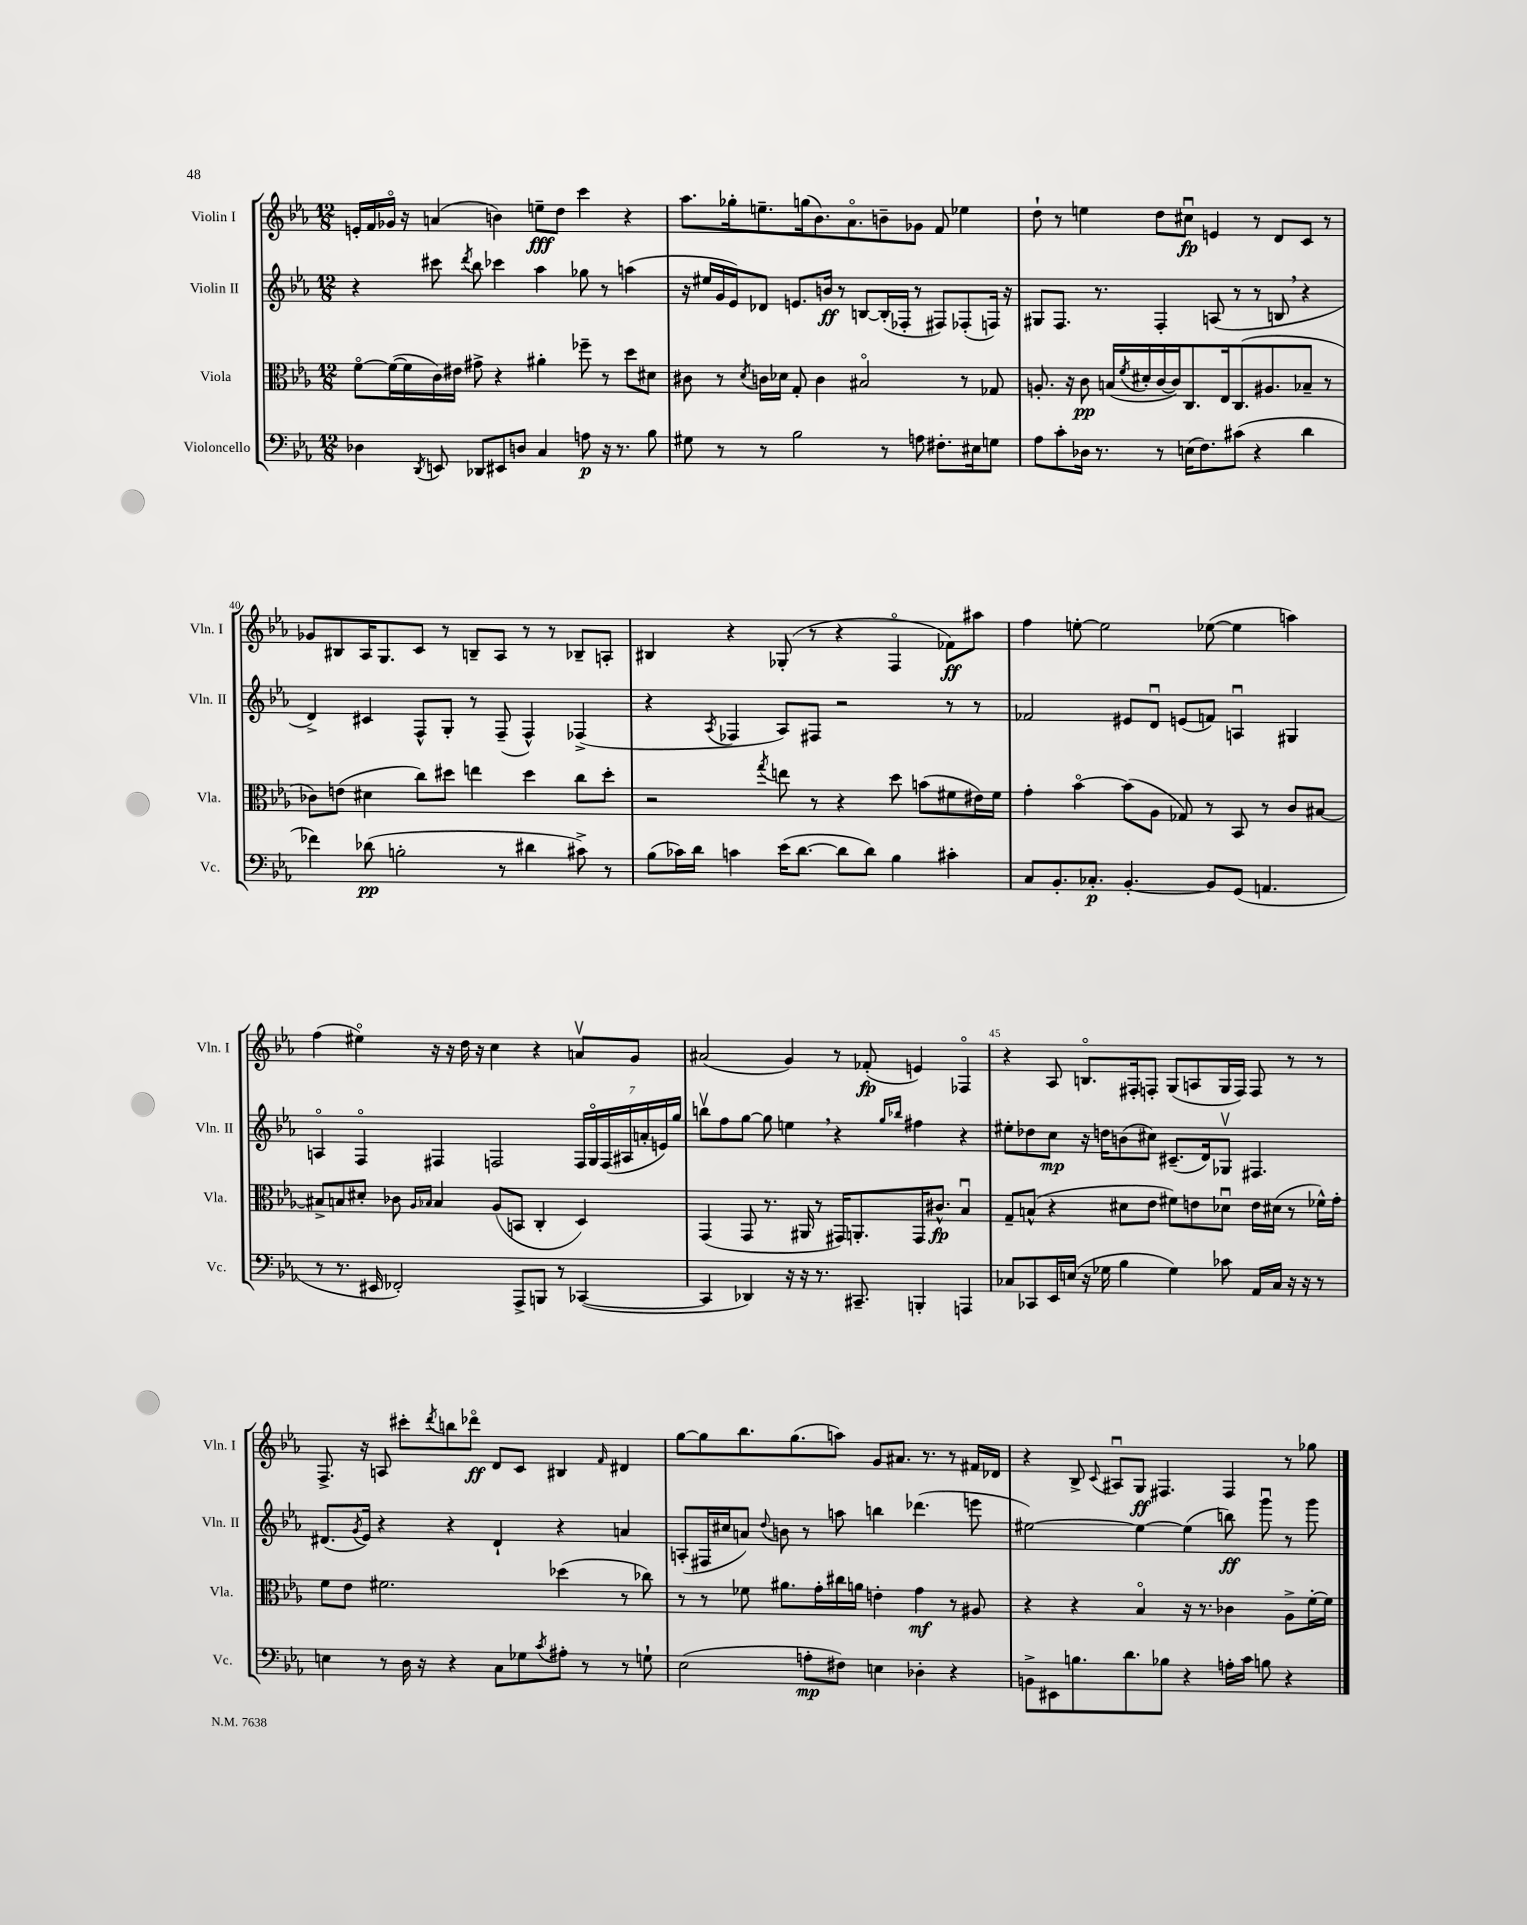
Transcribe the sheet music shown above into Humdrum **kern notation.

**kern	**kern	**kern	**kern
*staff4	*staff3	*staff2	*staff1
*clefF4	*clefC3	*clefG2	*clefG2
*k[b-e-a-]	*k[b-e-a-]	*k[b-e-a-]	*k[b-e-a-]
*M12/8	*M12/8	*M12/8	*M12/8
4D-	[8fo	4r	16e'
.	.	.	16f
.	(16f_	.	16g-o
.	16f]	.	16r
8qDD	.	.	.
8EE	16c)	8ccc#	(4a
.	16e#	.	.
.	.	8qddd	.
8DD-	8g#^	8bb-	.
8EE#	4r	4ccc-	4b)
8D	.	.	.
4C	4a#'	4aa-	8ee~
.	.	.	8dd
8A	8ff-~	8gg-	4ccc
16r	8r	8r	.
8.r	.	.	.
.	8dd	(4aa	4r
8B-	8d#	.	.
=	=	=	=
8G#	8c#	16r	8.aa-
.	.	16ee#	.
8r	8r	16g	.
.	.	16e-)	16gg-'
.	8qd	.	.
8r	16c	8d-	8.ee~
.	16d-	.	.
2B-	8G'	8.e	.
.	.	.	(16gg
.	4c	.	8.b-)
.	.	16b	.
.	.	8r	.
.	.	.	8.a-o
.	2B#o	[8B	.
8r	.	(16B']	8b~
.	.	16F-'	.
8A	.	8r	8g-
8.F#'	.	8F#)	8f
.	8r	(8F-'	4ee-
16E#	.	.	.
8G	8G-	16F)	.
.	.	16r	.
=	=	=	=
8A-	8.A'	8G#	8dd`
8c'	.	8.F	8r
.	16r	.	.
16D-	8c	.	4ee
8.r	.	8.r	.
.	(16B	.	.
.	8qf	.	.
.	16d#'	.	.
8r	[16c	4F'	8dd
.	16c])	.	.
(16E	8.C	.	8cc#u
8.F)	.	.	.
.	.	(8A	4e
.	16E-	.	.
(8c#	(8.C	8r	.
4r	.	8r	8r
.	8.A#	.	.
.	.	8B	8d
4d	8B-~	4r	8c
.	8r	.	8r
=	=	=	=
4f-)	8c-)	4d^)	8g-
.	(8e	.	8B#
(8d-	4d#	4c#	16A-
.	.	.	8.G
2B'	.	.	.
.	8cc)	8F^^	8c
.	8dd#	8G'	8r
.	4ee	8r	8B~
8r	.	(8F~	8A-
4d#	4dd#	4F^^)	8r
.	.	.	8r
8c#^)	8cc	(4F-^	8B-~
8r	8dd#'	.	8A'
=	=	=	=
(8B-	2r	4r	4B#
16c-)	.	.	.
16d	.	.	.
.	.	8qA-	.
4c	.	4F-	4r
.	8qgg	.	.
(16e-	8ee	8A-)	(8G-'
[8.d	.	.	.
.	8r	8F#	8r
8d]	4r	2r	4r
8d)	.	.	.
4B-	8dd	.	4Fo
.	(8b	.	.
4c#'	8f#	8r	8f-)
.	16e#)	8r	8aa#
.	16f#	.	.
=	=	=	=
8C	4g'	2f-	4ff
8.BB-'	.	.	.
.	[4b-o	.	[8ee'
8.C-'	.	.	.
.	.	.	2ee]
[4.BB-'	(8b-]	8e#	.
.	8A-	8du	.
.	8G-)	(8e	.
8BB-]	8r	8f)	([8ee-
(8GG	8BB-	4Au	4ee-]
4.AA	8r	.	.
.	8c	4G#	4aa)
.	[8B#	.	.
=	=	=	=
8r	8B#^]	4Ao	(4ff
8.r	8B	.	.
.	8d#'	4Fo	4ee#o)
16EE#	.	.	.
2FF-')	8c-	.	.
.	16qqA-	.	.
.	16qqB-	.	.
.	4B-	4F#	16r
.	.	.	16r
.	.	.	16dd
.	.	.	16r
.	(8A-	2F	4cc
8AAA-^	8BB	.	.
8BBB	4C'	.	4r
8r	.	.	.
([4CC-	4D)	28F	8av
.	.	28Go	.
.	.	(28F	.
.	.	28A#	.
.	.	.	8g
.	.	28a'	.
.	.	28e)	.
.	.	28gg	.
=	=	=	=
4CC-]	(4GG	8bbv	(2a#
.	.	8ff	.
4DD-)	8GG	[8gg	.
.	8.r	8gg]	.
16r	.	4ee	4g)
16r	16AA#	.	.
8.r	8r	.	.
.	16GG#)	4r	8r
8.CC#~	8.AA'	.	.
.	.	.	(8f-'
.	.	16qqgg	.
.	.	16qqbb-	.
4BBB'	16GG#	4ff#	4e)
.	8.c#^^	.	.
4AAA	4B-u	4r	4F-o
=	=	=	=
8C-	8G~	8ee#'	4r
8CC-	(8B^^	8dd-	.
16EE-	4r	8cc	8A-
(16E	.	.	.
16r	.	16r	8.Bo
16G-	.	16dd	.
4B-	8d#	(8b	.
.	.	.	16F#'
.	8e-	8cc#)	8F'
4G-)	8f#)	(8.c#~	(8G
.	8e	.	8A
.	.	16d)	.
8c-	8d-u	8G-v	16G
.	.	.	16F)
16AA-	16e	4.F#	8F
16C-	(16d#	.	.
16r	8r	.	8r
16r	.	.	.
8r	16f-^^)	.	8r
.	16g'	.	.
=	=	=	=
4E	8f	(8.d#	8.F^
.	8e-	.	.
.	.	8qg	.
.	.	16e-)	16r
8r	2.f#	4r	8A
16D	.	.	8ccc#'
16r	.	.	.
.	.	.	8qddd
4r	.	4r	8bb
.	.	.	8ddd-o
8C	.	4d#`	8d
8G-	.	.	8c
8qc	.	.	.
8A#'	(4dd-	4r	4B#
8r	.	.	.
.	.	.	16qqf
8r	8r	4a	4d#
8G`	8cc-)	.	.
=	=	=	=
(2E-	8r	(8A'	[8gg
.	8r	16F#	8gg]
.	.	16cc#	.
.	8f-	8a)	8.bb-
.	.	8qqdd	.
.	8.a#	8b	.
.	.	.	(8.gg
8A'	.	8r	.
.	16g'	.	.
8F#)	16cc#	8aa	8aa)
.	16a	.	.
4E	4e'	4bb	8g
.	.	.	8.a#
4D-'	4g	(4.ddd-	.
.	.	.	8.r
4r	8r	.	8r
.	8A#	8eee	16f#
.	.	.	16d-
=	=	=	=
8BB^	4r	[2ee#)	4r
8EE#	.	.	.
8.B	4r	.	8B-^
.	.	.	8qqc
.	.	.	8A#u
8.d	.	.	.
.	4B-o	4ee#_	8G
8B-	.	.	4.F#
4r	16r	(4ee#]	.
.	8.r	.	.
16A'	4c-	8bb)	4F#
16c	.	.	.
8B	.	8gggu	.
4r	8A-^	8r	8r
.	[16f'	8ggg	8gg-
.	16f]	.	.
==	==	==	==
*-	*-	*-	*-
